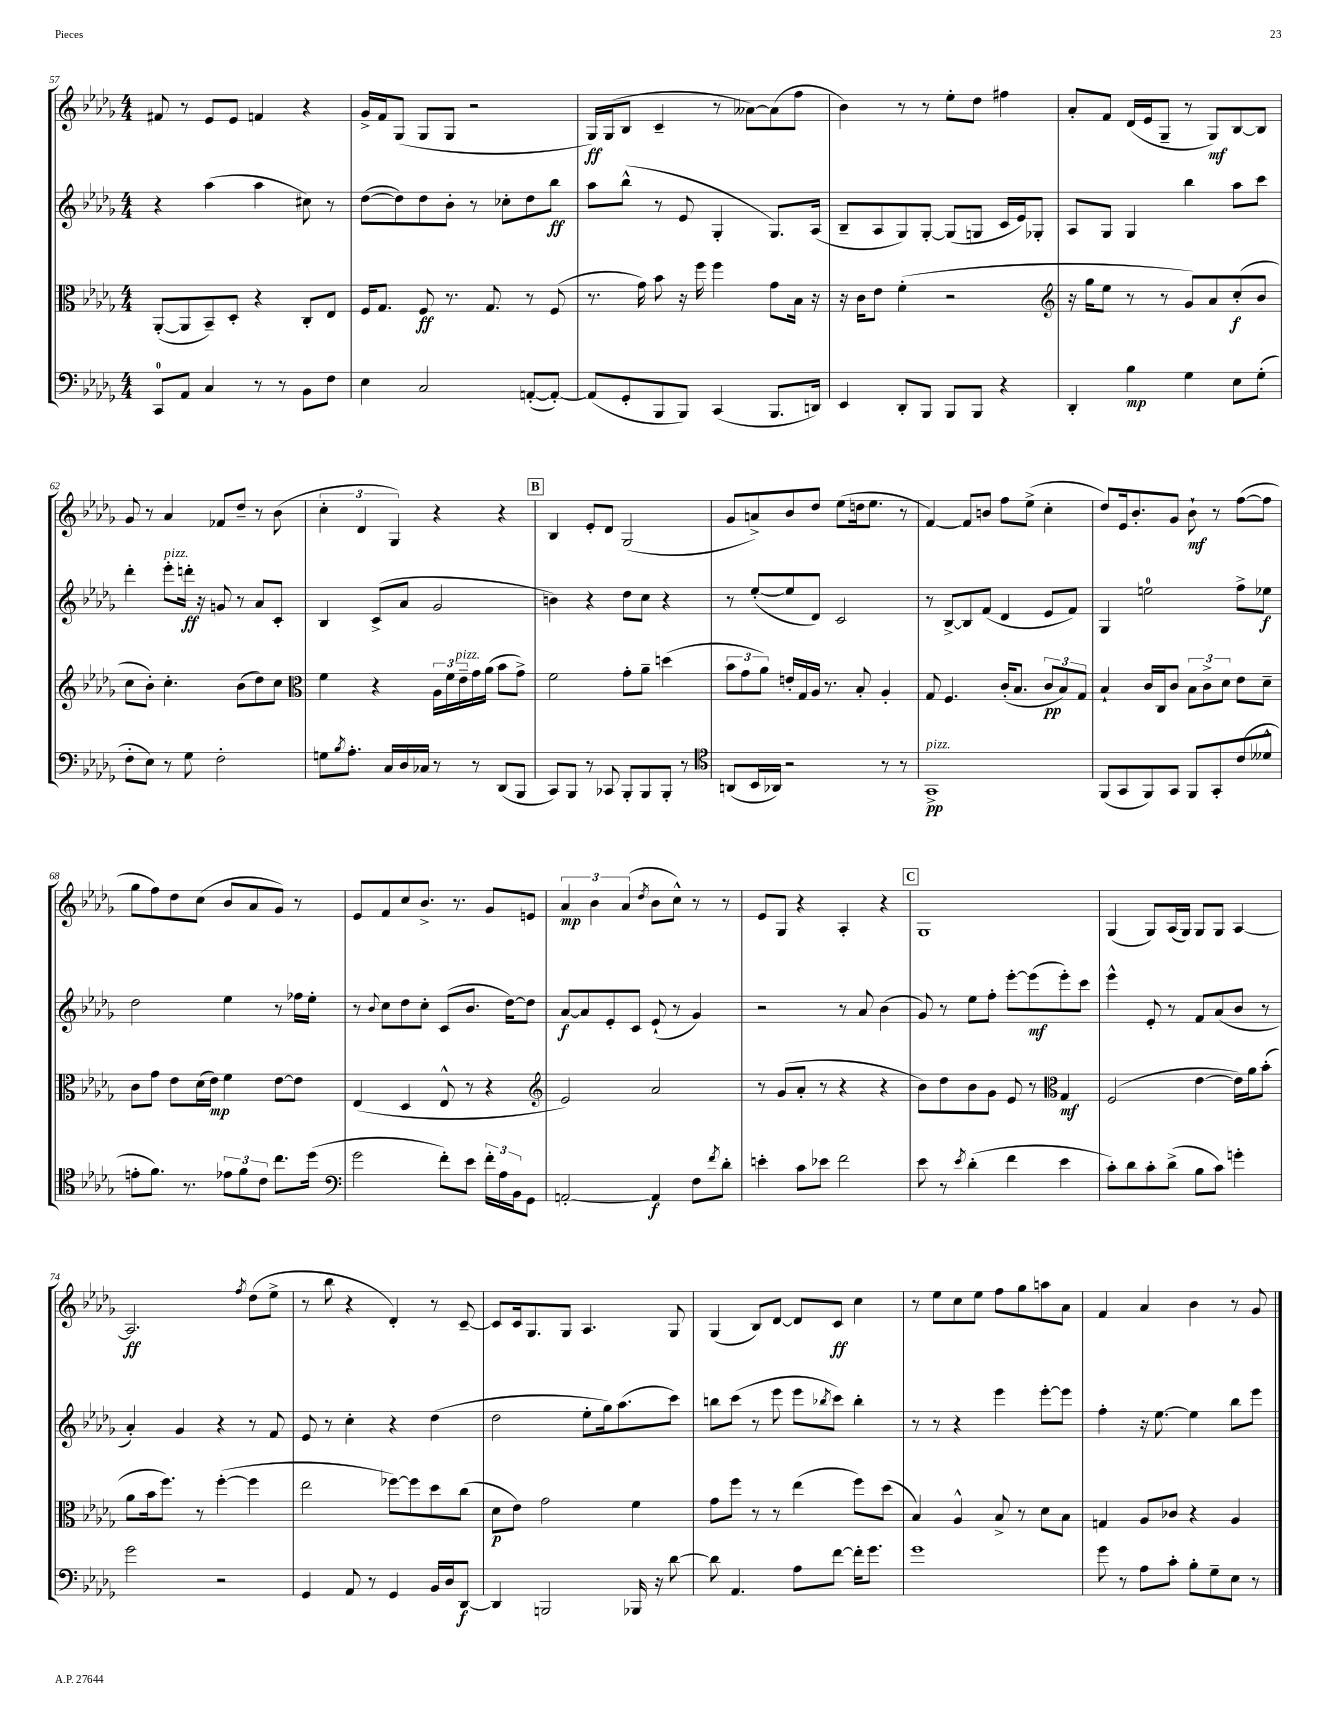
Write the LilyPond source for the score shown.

<<
\new StaffGroup <<
\new Staff = "s0" {
    \clef treble \key des \major \numericTimeSignature \time 4/4
    fis'8 r8 ees'8 ees'8 f'4 r4 |
    ges'16-> f'16 ges8( ges8 ges8 r2 |
    ges16\ff) ges16( bes8 c'4-- r8 aeses'8~) aeses'8( f''8 |
    bes'4) r8 r8 ees''8-. des''8 fis''4 |
    aes'8-. f'8 des'16( ees'16 ges8-- r8 ges8\mf) bes8~ bes8 |
    ges'8 r8 aes'4 fes'8 des''8-- r8 bes'8( |
    \tuplet 3/2 { c''4-. des'4 ges4) } r4 r4 |
    \mark \markup { \box "B" } bes4 ees'8-. des'8 ges2( |
    ges'8 a'8->) bes'8 des''8 ees''8( d''16 ees''8. r8 |
    f'4~) f'8 b'8 f''8 ees''8->( c''4-. |
    des''8) ees'16 bes'8.-. ges'8 bes'8-!\mf r8 f''8~( f''8 |
    ges''8 f''8) des''8 c''8( bes'8 aes'8 ges'8) r8 |
    ees'8 f'8 c''8 bes'8.-> r8. ges'8 e'8 |
    \tuplet 3/2 { aes'4\mp bes'4 aes'4( } \acciaccatura { des''8 } bes'8 c''8-^) r8 r8 |
    ees'8 ges8 r4 aes4-. r4 |
    \mark \markup { \box "C" } ges1 |
    ges4( ges8) aes16( ges16) ges8 ges8 aes4~ |
    aes2.\ff \acciaccatura { f''8 } des''8( ees''8-> |
    r8 bes''8 r4 des'4-.) r8 c'8~-- |
    c'8 c'16 ges8. ges8 aes4. ges8 |
    ges4( bes8) des'8~ des'8 c'8\ff c''4 |
    r8 ees''8 c''8 ees''8 f''8 ges''8 a''8 aes'8 |
    f'4 aes'4 bes'4 r8 ges'8 \bar "|." |
}
\new Staff = "s1" {
    \clef treble \key des \major \numericTimeSignature \time 4/4
    r4 aes''4( aes''4 cis''8) r8 |
    des''8~( des''8) des''8 bes'8-. r8 ces''8-. des''8 bes''8\ff |
    aes''8 bes''8-^( r8 ees'8 ges4-. ges8.) aes16( |
    bes8-- aes8 ges8) ges8~-. ges8( g8 c'16 ees'16) ges8-. |
    aes8 ges8 ges4 bes''4 aes''8 c'''8 |
    des'''4-. ees'''8-.^\markup { \italic "pizz." } d'''16-.\ff r16 g'8 r8 aes'8 c'8-. |
    bes4 c'8->( aes'8 ges'2 |
    \mark \markup { \box "B" } b'4) r4 des''8 c''8 r4 |
    r8 ees''8~-.( ees''8 des'8) c'2 |
    r8 bes8~-> bes8 f'8( des'4 ees'8 f'8) |
    ges4 e''2-0 f''8-> ees''8\f |
    des''2 ees''4 r8 fes''16 ees''16-. |
    r8 \appoggiatura { bes'8 } c''8 des''8 c''8-. c'8( bes'8. des''16~) des''8 |
    aes'8~\f aes'8 ees'8-. c'8 ees'8-!( r8 ges'4) |
    r2 r8 aes'8 bes'4( |
    \mark \markup { \box "C" } ges'8) r8 ees''8 f''8-. ees'''8~-. ees'''8\mf( ees'''8-.) c'''8 |
    ees'''4-^ ees'8-. r8 f'8 aes'8( bes'8 r8 |
    aes'4-.) ges'4 r4 r8 f'8 |
    ees'8 r8 c''4-. r4 des''4( |
    des''2 ees''8-. ges''16) aes''8.( c'''8) |
    b''8 c'''8( r8 ees'''8 ees'''8 \acciaccatura { bes''8 } c'''8) bes''4-. |
    r8 r8 r4 ees'''4 ees'''8~-. ees'''8 |
    f''4-. r16 ees''8.~ ees''4 bes''8 ees'''8 \bar "|." |
}
\new Staff = "s2" {
    \clef alto \key des \major \numericTimeSignature \time 4/4
    aes,8~-.( aes,8 bes,8--) des8-. r4 c8-. ees8 |
    f16 ges8. f8\ff r8. ges8. r8 f8( |
    r8. ges'16) bes'8 r16 f''16 f''4 ges'8 bes16 r16 |
    r16 c'16 ees'8 f'4-.( r2 |
    \clef treble r16 ges''16 ees''8 r8 r8 ges'8) aes'8 c''8-.\f( bes'8 |
    c''8 bes'8-.) c''4.-. bes'8( des''8) c''8 |
    \clef alto f'4 r4 \tuplet 3/2 { aes16 f'16 ees'16--^\markup { \italic "pizz." } } ges'16 aes'16( bes'8 ges'8->) |
    \mark \markup { \box "B" } f'2 ges'8-. aes'8-- d''4( |
    \tuplet 3/2 { bes'8 ges'8 aes'8) } e'16-. ges16 aes16 r8. bes8-. aes4-. |
    ges8 f4. c'16-.( bes8. \tuplet 3/2 { c'8\pp bes8) ges8 } |
    bes4-! c'16 c16 c'8 \tuplet 3/2 { bes8 c'8-> des'8 } ees'8 des'8-- |
    c'8 ges'8 ees'8 des'16( ees'16\mp) f'4 ees'8~ ees'8 |
    ees4( des4 ees8-^ r8 r4 |
    \clef treble ees'2) aes'2 |
    r8 ges'8( aes'8-. r8 r4 r4 |
    \mark \markup { \box "C" } bes'8) des''8 bes'8 ges'8 ees'8 r8 \clef alto ges4\mf |
    f2( ees'4~ ees'16) aes'16 bes'8-.( |
    aes'8 bes'16 f''8.) r8 f''4~-.( f''4 |
    ees''2 fes''8~) fes''8 des''8 c''8( |
    des'8\p ees'8) ges'2 f'4 |
    ges'8 f''8 r8 r8 ees''4( f''8) des''8( |
    bes4) aes4-^ bes8-> r8 des'8 bes8 |
    g4 aes8 ces'8 r4 aes4 \bar "|." |
}
\new Staff = "s3" {
    \clef bass \key des \major \numericTimeSignature \time 4/4
    c,8-0 aes,8 c4 r8 r8 bes,8 f8 |
    ees4 c2 a,8~-.( a,8~-.) |
    a,8( ges,8-. bes,,8 bes,,8) c,4( bes,,8. d,16) |
    ees,4 des,8-. bes,,8 bes,,8 bes,,8 r4 |
    des,4-. bes4\mp ges4 ees8 ges8-.( |
    f8-. ees8) r8 ges8 f2-. |
    g8 \acciaccatura { bes8 } aes8.-. c16 des16 ces16 r8 r8 des,8( bes,,8 |
    \mark \markup { \box "B" } c,8) bes,,8 r8 ces,8 bes,,8-. bes,,8 bes,,8-. r8 |
    \clef tenor a,8( bes,16 aes,16) r2 r8 r8 |
    ges,1->\pp^\markup { \italic "pizz." } |
    f,8( ges,8 f,8) ges,8 f,8 ges,8-. c'8( deses'8-^ |
    e'8-. f'8.) r8. \tuplet 3/2 { ees'8 f'8 c'8 } c''8. des''16( |
    \clef bass ges'2 f'8-.) ees'8 \tuplet 3/2 { f'16-. aes16 bes,16 } ges,8 |
    a,2~-. a,4\f f8 \acciaccatura { f'8 } des'8-. |
    e'4-. c'8 ees'8 f'2 |
    \mark \markup { \box "C" } ees'8 r8 \acciaccatura { ees'8 } des'4-.( f'4 ees'4 |
    c'8-.) des'8 c'8-. des'8->( bes8 c'8) g'4-. |
    ges'2 r2 |
    ges,4 aes,8 r8 ges,4 bes,16 des16 des,8~\f |
    des,4 b,,2 bes,,16 r16 des'8~ |
    des'8 aes,4. aes8 f'8~ f'16-. ges'8. |
    ges'1 |
    ges'8 r8 aes8 c'8-. bes8-. ges8-- ees8 r8 \bar "|." |
}
>>
>>
\layout { \context { \Score currentBarNumber = #57 } }
